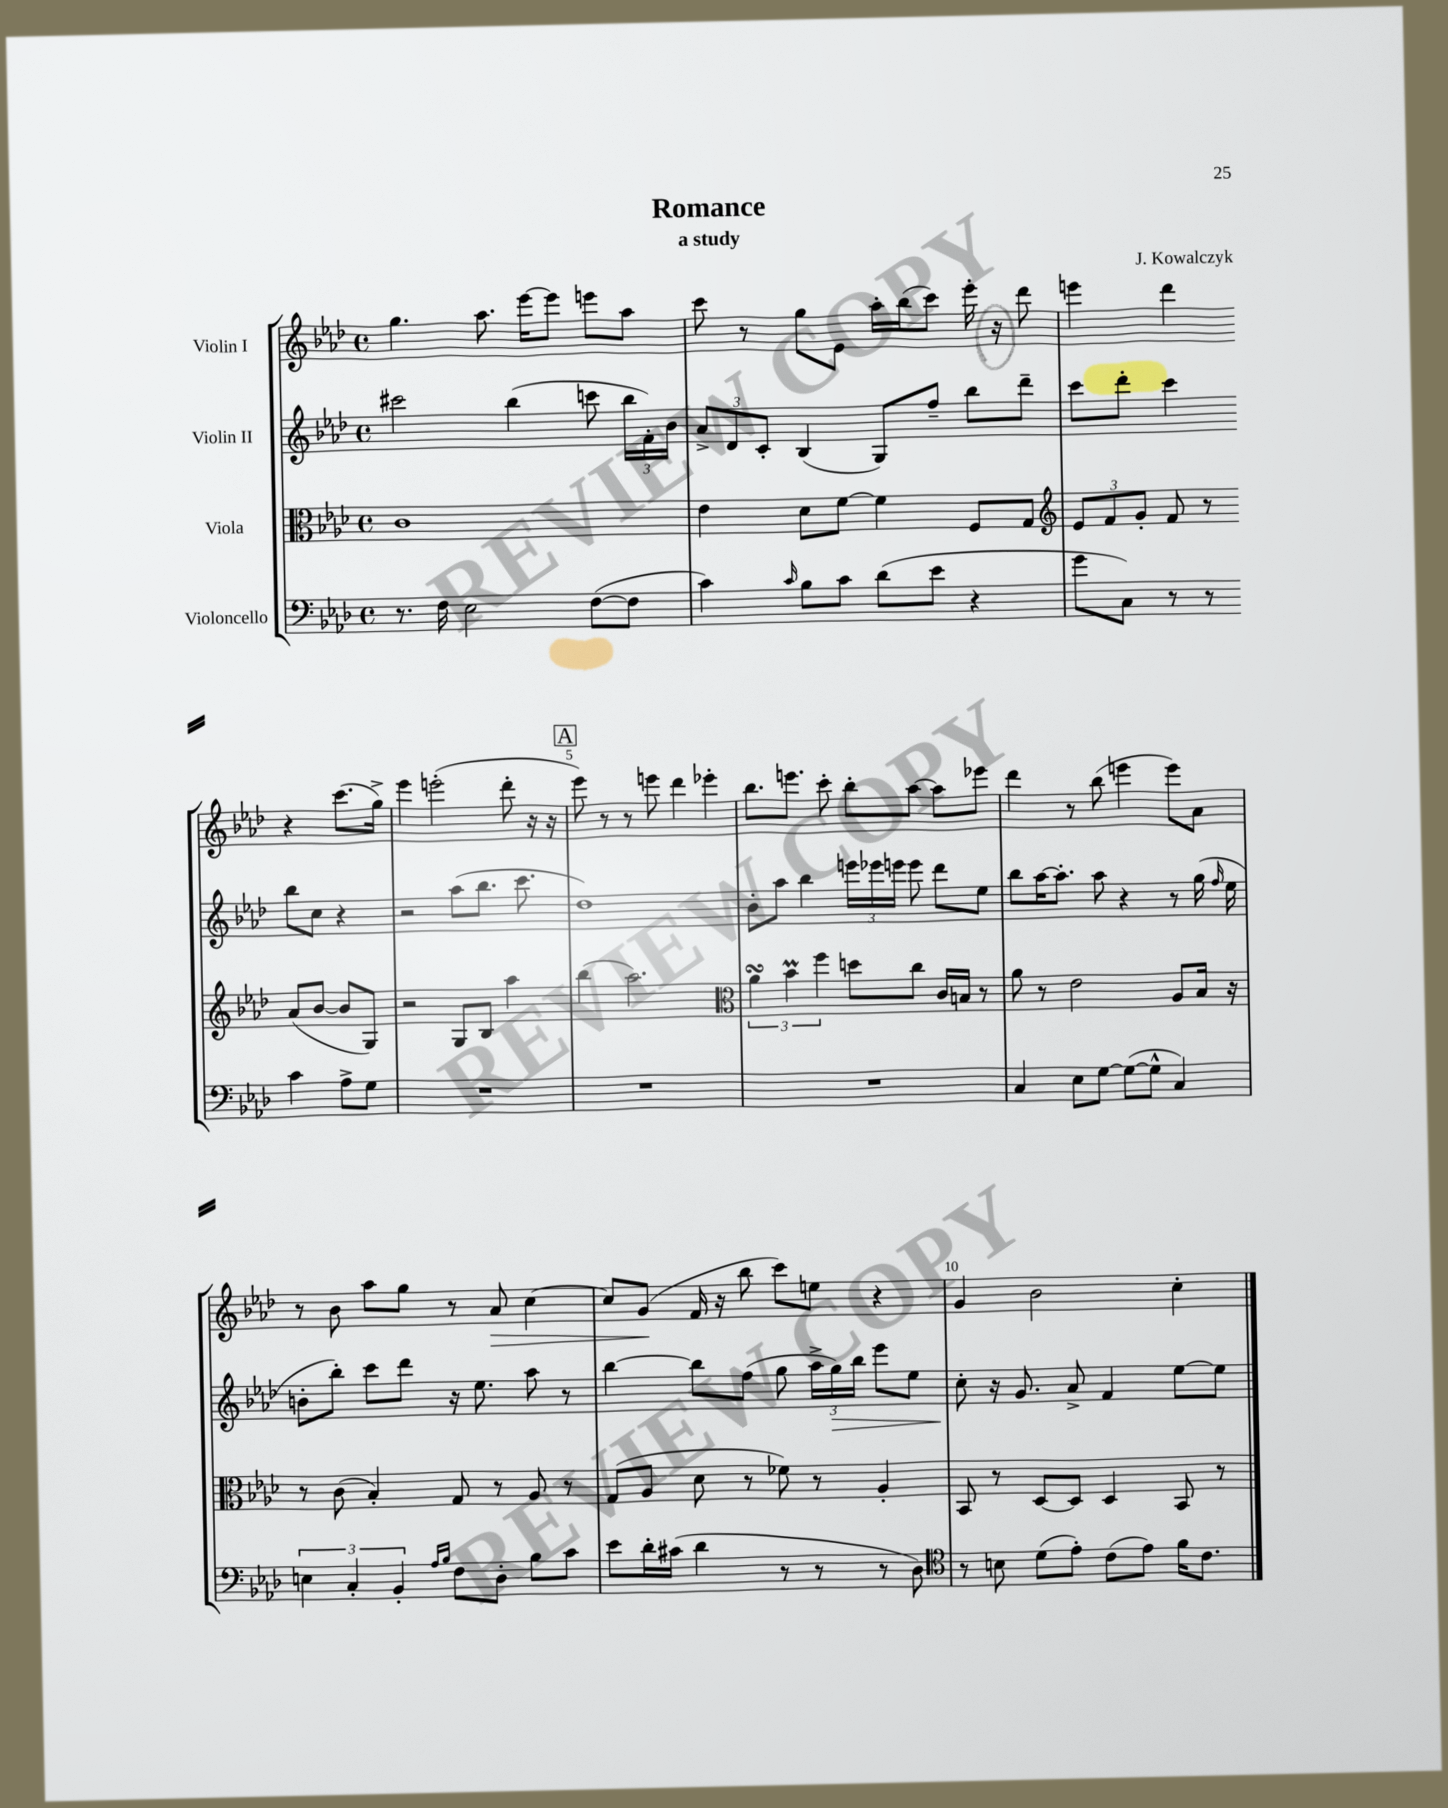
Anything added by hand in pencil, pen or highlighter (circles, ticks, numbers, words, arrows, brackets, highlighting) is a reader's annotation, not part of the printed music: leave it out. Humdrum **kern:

**kern	**kern	**kern	**kern
*staff4	*staff3	*staff2	*staff1
*clefF4	*clefC3	*clefG2	*clefG2
*k[b-e-a-d-]	*k[b-e-a-d-]	*k[b-e-a-d-]	*k[b-e-a-d-]
*M4/4	*M4/4	*M4/4	*M4/4
*met(c)	*met(c)	*met(c)	*met(c)
8.r	1c	2ccc#\	4.gg\
16F\	.	.	.
2E-\	.	.	.
.	.	.	8.aa-\
.	.	(4bb-\	.
.	.	.	[16eee-\LK
.	.	.	8eee-\]J
([8F\L	.	8ccc\	8eee\L
8F\]J	.	24bb-\LL	8aa-\J
.	.	24f'\)	.
.	.	24b-\JJ	.
=	=	=	=
4c\)	4e-\	12a-^/L	8ccc\
.	.	12d-/	.
.	.	.	8r
.	.	12c'/J	.
16qqc/	.	.	.
8B-\L	8d-\L	(4B-/	8gg\L
8c\J	[8f\J	.	8e-\J
(8d-\L	4f\]	8G/L)	16aa-'\LL
.	.	.	(16bb-\J
8e-\J	.	8ff~/J	8ccc\J)
4r	8F/L	8bb-\L	16eee-'\
.	.	.	16r
.	8G/J	8ddd-~\J	8ddd-\
=	=	=	=
*	*clefG2	*	*
8g\L	12e-/L	8ccc\L	4eee\
.	12f/	.	.
8C\J)	.	8ddd-'\J	.
.	12g'/J	.	.
8r	8f/	4ccc\	4ddd-\
8r	8r	.	.
4c\	(8a-/L	8bb-\L	4r
.	[8b-/J	8cc\J	.
8A-^\L	8b-/]L	4r	(8.ccc\L
8G\J	8G/J)	.	.
.	.	.	16gg^\Jk)
=	=	=	=
1r	2r	2r	4eee-\
.	.	.	(2eee'\
.	8G/L	(8aa-\L	.
.	8B-/J	8.bb-\J	.
.	4aa-\	.	8ddd-'\
.	.	8.ccc\	.
.	.	.	16r
.	.	.	16r
=	=	=	=
1r	(4bb-\	1dd-)	8eee-\)
.	.	.	8r
.	2.aa-\)	.	8r
.	.	.	8eee\
.	.	.	4ddd-\
.	.	.	4eee-'\
=	=	=	=
*	*clefC3	*	*
1r	6a-\	8b-'\L	8.bb-\L
.	.	8aa-\J	.
.	6b-\	.	.
.	.	.	8.eee\J
.	.	4bb-\	.
.	6ff\	.	.
.	.	.	8ccc'\
.	8dd\L	24eee\LL	8bb-'\L
.	.	24eee-\	.
.	.	24eee\JJ	.
.	8cc\J	8eee\	[8aa-\J
.	16c/LL	8ddd-\L	8aa-\]L
.	16B/JJ	.	.
.	8r	8ee-\J	8eee-\J
=	=	=	=
4C/	8a-\	8bb-\L	4ddd-\
.	8r	[16aa-\K	.
.	.	8.aa-'\]J	.
8E-\L	2e-\	.	8r
[8G\J	.	8aa-\	(8bb-\
(8G\_L	.	4r	4eee\
8G^^\]J	.	.	.
4C/)	8A-/L	8r	8eee\L)
.	16B-/Jk	(16gg\	8a-\J
.	.	16qqff/	.
.	16r	16ee-\	.
=	=	=	=
6E\	8r	8b'\L	8r
.	(8c\	8bb-'\J)	8b-\
6C'/	.	.	.
.	4B-'/)	8ccc\L	8aa-\L
6BB-'/	.	.	.
.	.	8ddd-\J	8gg\J
16qqA-/LL	.	.	.
16qqB-/JJ	.	.	.
8F\L	8G/	16r	8r
.	.	8.ee-\	.
8D-'\J	8r	.	8a-/
8B-\L	8A-/	8aa-\	[4cc\
8c\J	8r	8r	.
=	=	=	=
8e-\L	(8G/L	[4bb-\	8cc/]L
16d-'\L	8A-/J	.	(8g/J
(16c#\JJ	.	.	.
4d-\	8d-\	8bb-\]L	16f/
.	.	.	16r
.	8r	(8ff\J	8bb-\
8r	8f-\)	8gg\	8ccc\L)
8r	8r	24aa-^\LL	8ee\J
.	.	24gg\)	.
.	.	24bb-\JJ	.
8r	4A-'/	8eee-\L	4r
8D-\)	.	8ee-\J	.
=	=	=	=
*clefC4	*	*	*
8r	8BB-/	8cc'\	4g/
8B\	8r	16r	.
.	.	8.g/	.
(8d-\L	[8D-/L	.	2b-\
8e-'\J)	8D-/]J	8a-^/	.
(8c\L	4D-/	4f/	.
8e-\J)	.	.	.
16f\LK	8BB-/	[8ee-\L	4cc'\
8.c\J	.	.	.
.	8r	8ee-\]J	.
==	==	==	==
*-	*-	*-	*-
